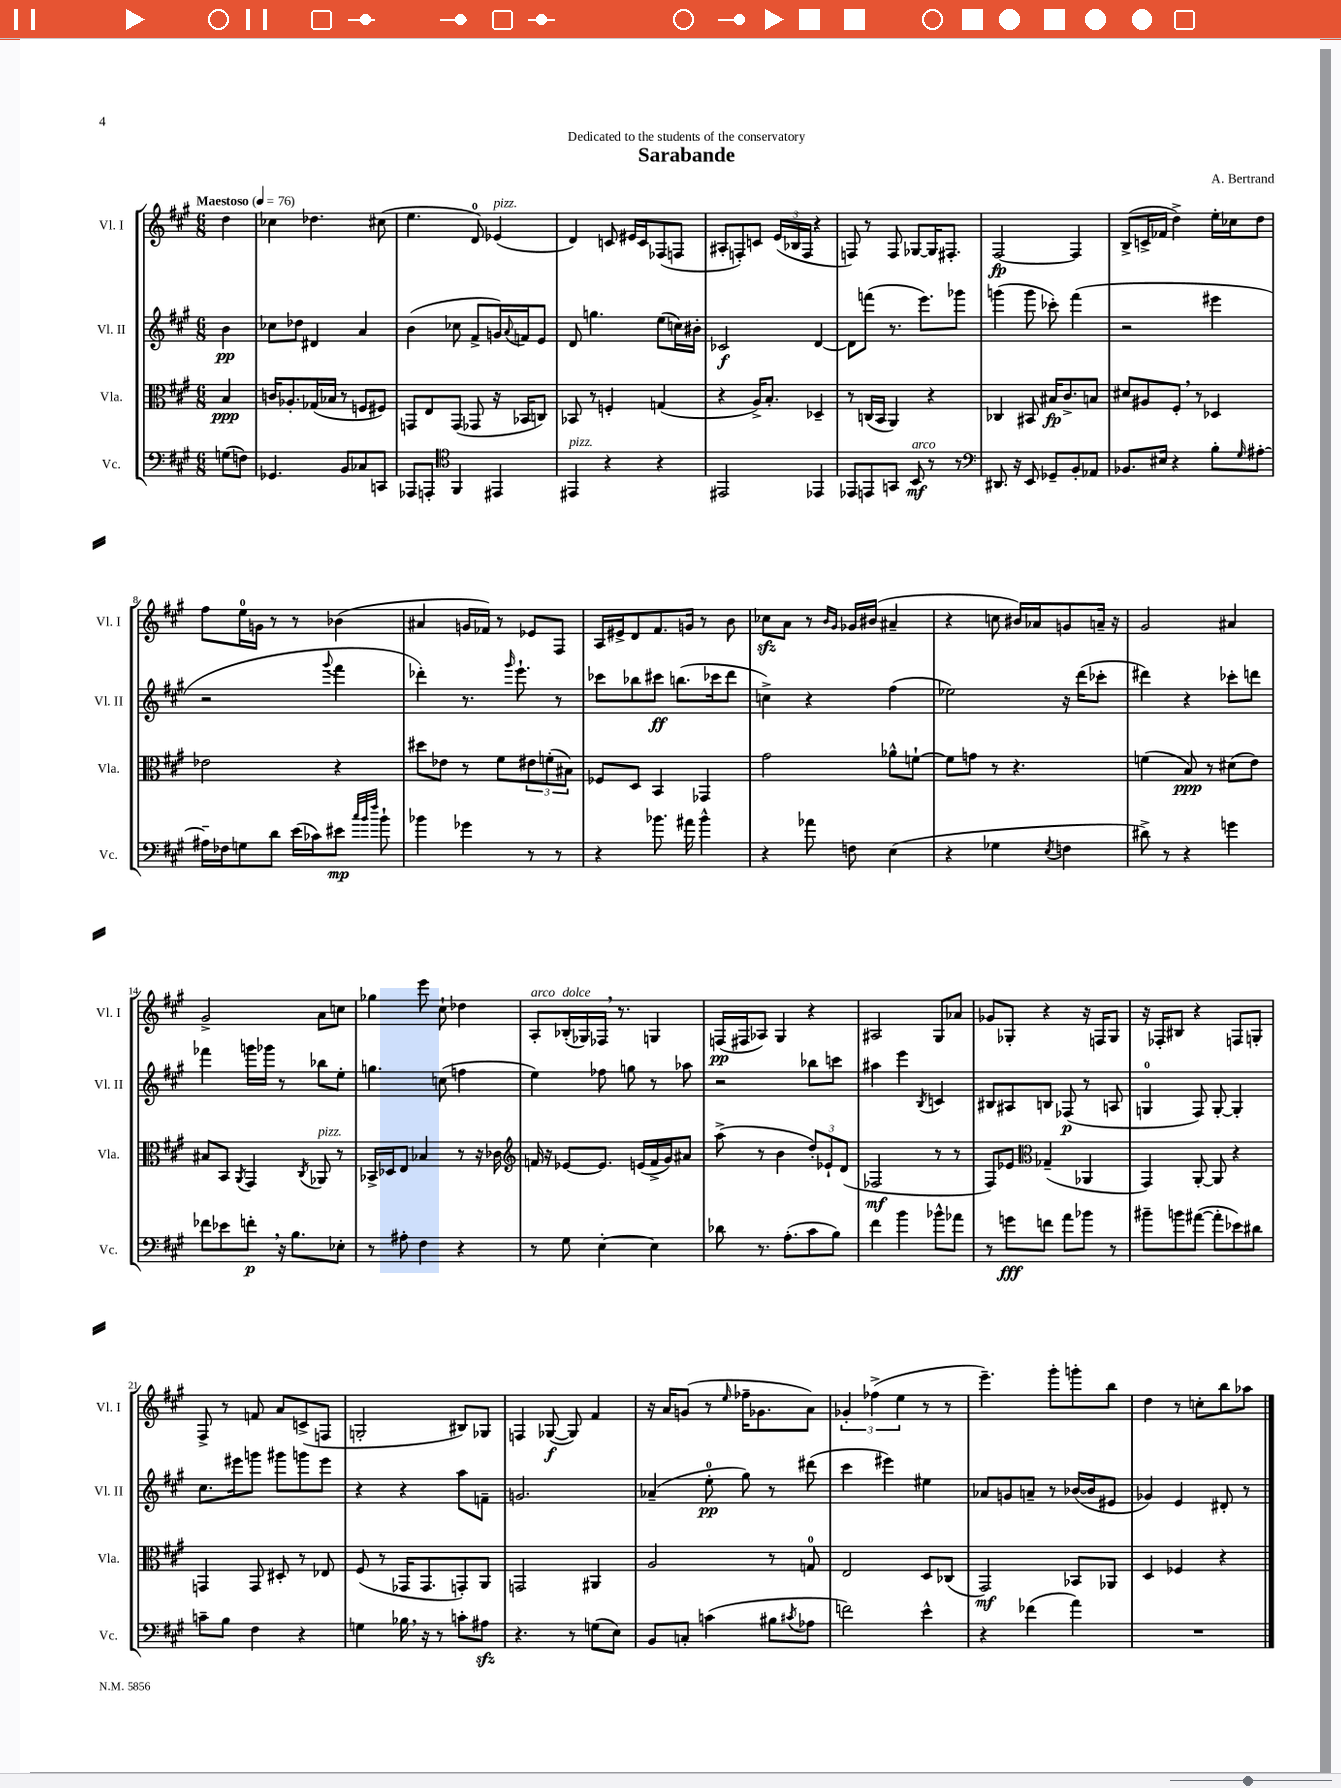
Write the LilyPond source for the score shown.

\header { title = "Sarabande" composer = "A. Bertrand" dedication = "Dedicated to the students of the conservatory" }
<<
\new StaffGroup <<
\new Staff = "s0" \with { instrumentName = "Vl. I" shortInstrumentName = "Vl. I" } {
    \clef treble \key a \major \numericTimeSignature \time 6/8 \partial 4 \tempo "Maestoso" 4 = 76
    d''4 |
    ces''4 des''4. cis''8( |
    e''4. d'8-0) ees'4^\markup { \italic "pizz." }( |
    d'4) c'8 eis'16 c'16 fes8( f8 |
    ais8-. f8-.) c'8 \tuplet 3/2 { e'16( bes16 f16 } r4 |
    f8) r8 f8 ges8~ ges16 fis8.-. |
    fis2~\fp fis4 |
    b8->( c'16-> fes'16 d''4->) e''16-. ces''16 d''8 |
    fis''8 e''16-0 g'16 r8 r8 bes'4( |
    ais'4 g'16 fes'16) r8 ees'8 fis8 |
    a16 eis'16-> d'8 fis'8. g'16 r8 b'8 |
    ces''8\sfz a'8 r8 \grace { b'16 gis'16 } ges'16 bis'16( ais'4-- |
    r4 c''8 bis'16) aes'16 g'8 a'16-- r16 |
    gis'2 ais'4 |
    gis'2-> a'8 c''8 |
    ges''4 e'''8 cis''8-! des''4 |
    a8-.^\markup { \italic "arco" } bes16-.^\markup { \italic "dolce" }( ges16) fes16 \breathe r8. g4 |
    f16\pp( fis16 aes8) gis4 r4 |
    ais2 gis8 aes'8 |
    ges'8 ges8-. r4 r16 f16 ges8 |
    r16 fes16-. bis8 r4 f8 g8-. |
    fis8-> r8 f'8 a'8 c'8->( f8 |
    g2-. bis8) ges8 |
    f4 ges8~\f( ges8) fis'4 |
    r16 a'16 g'8( r8 \grace { e''16 } fes''16-- ges'8. a'8) |
    \tuplet 3/2 { ges'4-. fes''4->( e''4 } r8 r8 |
    e'''4.--) gis'''8-. g'''8-. b''8 |
    d''4 r8 c''8-. b''8 aes''8 \bar "|." |
}
\new Staff = "s1" \with { instrumentName = "Vl. II" shortInstrumentName = "Vl. II" } {
    \clef treble \key a \major \numericTimeSignature \time 6/8 \partial 4
    b'4\pp |
    ces''8 des''8 dis'4 a'4 |
    b'4( ces''8 fis'8-> g'16) \appoggiatura { a'8 } f'16 e'8 |
    d'8 g''4. e''8( c''16) bis'16-. |
    ces'2\f d'4~ |
    d'8 f'''8( r8. e'''8.) ges'''8 |
    g'''4( g'''8 ces'''8-.) fis'''4( |
    r2 eis'''4 |
    r2 \appoggiatura { gis'''8 } fis'''4 |
    des'''4-.) r8. \grace { gis'''16 } e'''8.-! r8 |
    ces'''8 bes''8 cis'''8\ff b''8.( ces'''16 d'''8 |
    c''4->) r4 fis''4( |
    ees''2) r16 d'''16( ces'''8-. |
    dis'''4) r4 ces'''8-. d'''8 |
    fes'''4 g'''16 ges'''16 r8 bes''8 e''8-. |
    g''4. c''8( f''4 |
    e''4) fes''8 g''8 r8 aes''8 |
    r2 bes''8 c'''8 |
    ais''4 e'''4 \acciaccatura { b8 } c'4 |
    bis8 ais8 b8 fes8\p( r8 a8 |
    g4-0 fis8) g8~-. g4-. |
    cis''8. eis'''16 g'''8 gis'''8 g'''8 eis'''8 |
    r4 r4 a''8 f'8-- |
    g'2. |
    aes'4--( e''8-0-.\pp gis''8) r8 dis'''8( |
    cis'''4 eis'''4) eis''4 |
    aes'8 g'8 a'8-- r8 bes'16~( bes'16 eis'8 |
    ges'4) e'4 dis'8-. r8 \bar "|." |
}
\new Staff = "s2" \with { instrumentName = "Vla." shortInstrumentName = "Vla." } {
    \clef alto \key a \major \numericTimeSignature \time 6/8 \partial 4
    b4\ppp |
    c'16 aes8.-. ges16( bes16 r8 f8 fis8) |
    g,8 e8 g,8( ges,8 r16 bes,16 c8) |
    bes,8 r8 f4-. g4( |
    r4 a16->) b8.-. des4-- |
    r8 c16( b,16 a,4) r4 |
    ces4 bis,8 bis16\fp cis'8.-> b8 |
    dis'8 ais8 fis8-. \breathe r8 des4 |
    ees'2 r4 |
    dis''8 ees'8 r8 fis'8 \tuplet 3/2 { eis'8 f'8-.( bis8) } |
    fes8 d8 b,4 ges,4 |
    gis'2 aes'8-^ f'8~-! |
    f'8 g'8 r8 r4. |
    f'4( b8\ppp) r8 dis'8( e'8) |
    bis8 b,8 \acciaccatura { a,8 } gis,4 \acciaccatura { cis8 } aes,8^\markup { \italic "pizz." } r8 |
    bes,16-> des16 e8 bes4 r8 r16 ces'16 |
    \clef treble f'16 r16 ees'8~ ees'8. e'16( f'16-> gis'16) ais'8 |
    a''8->( r8 b'4 \tuplet 3/2 { d''8-.) ees'8-! d'8( } |
    fes2\mf r8 r8 |
    fis8) ees'8 \clef alto ges4--( aes,4 |
    gis,4) a,8~-. a,8 r4 |
    g,4 g,8 dis8-. r8 ees8 |
    fis8( r8 ges,16 ges,8. g,8-.) a,8 |
    g,2 ais,4 |
    a2 r8 g8-0 |
    e2 d8 ces8( |
    gis,2\mf) bes,8 aes,8 |
    d4 fes4 r4 \bar "|." |
}
\new Staff = "s3" \with { instrumentName = "Vc." shortInstrumentName = "Vc." } {
    \clef bass \key a \major \numericTimeSignature \time 6/8 \partial 4
    g8( f8) |
    ges,4. b,8 ces8 c,8 |
    aes,,8 a,,8-. \clef tenor fis,4 eis,4 |
    eis,4^\markup { \italic "pizz." } r4 r4 |
    eis,2 ees,4 |
    ees,8 e,8 g,8 b,8\mf^\markup { \italic "arco" } r8 r8 |
    \clef bass dis,8. r16 e,8 ges,8-- b,8-. aes,8 |
    bes,8. eis16 r4 b8-. \grace { gis16 } ais8~-. |
    ais16-- fes16 g8 d'8 e'16( ces'16) eis'8\mp \grace { cis''32 b'32 fis''32 } b'8-! |
    bes'4 ges'4 r8 r8 |
    r4 bes'8. ais'16 bes'4-^ |
    r4 aes'8 f8 e4( |
    r4 ges4 \acciaccatura { e8 } f4 |
    dis'8->) r8 r4 g'4 |
    fes'8 ees'8 f'8-.\p \breathe r16 b8. ees8-. |
    r8 ais8-. fis4 r4 |
    r8 gis8 e4~-. e4 |
    des'8 r8. a8.-.( cis'8 b8) |
    fis'4 b'4 bes'8-^ aes'8 |
    r8 g'8\fff f'8 a'8 bes'8 r8 |
    bis'8-- b'8 ais'8~( ais'8-. ees'8) dis'8 |
    c'8-- b8 fis4 r4 |
    g4 bes16 \breathe r16 r8 c'8-. ais8\sfz |
    r4. r8 g8( e8) |
    b,8 c8-. c'4( bis8 \acciaccatura { cis'8 } aes8 |
    f'2) e'4-^ |
    r4 fes'4( a'4) |
    R2. \bar "|." |
}
>>
>>
